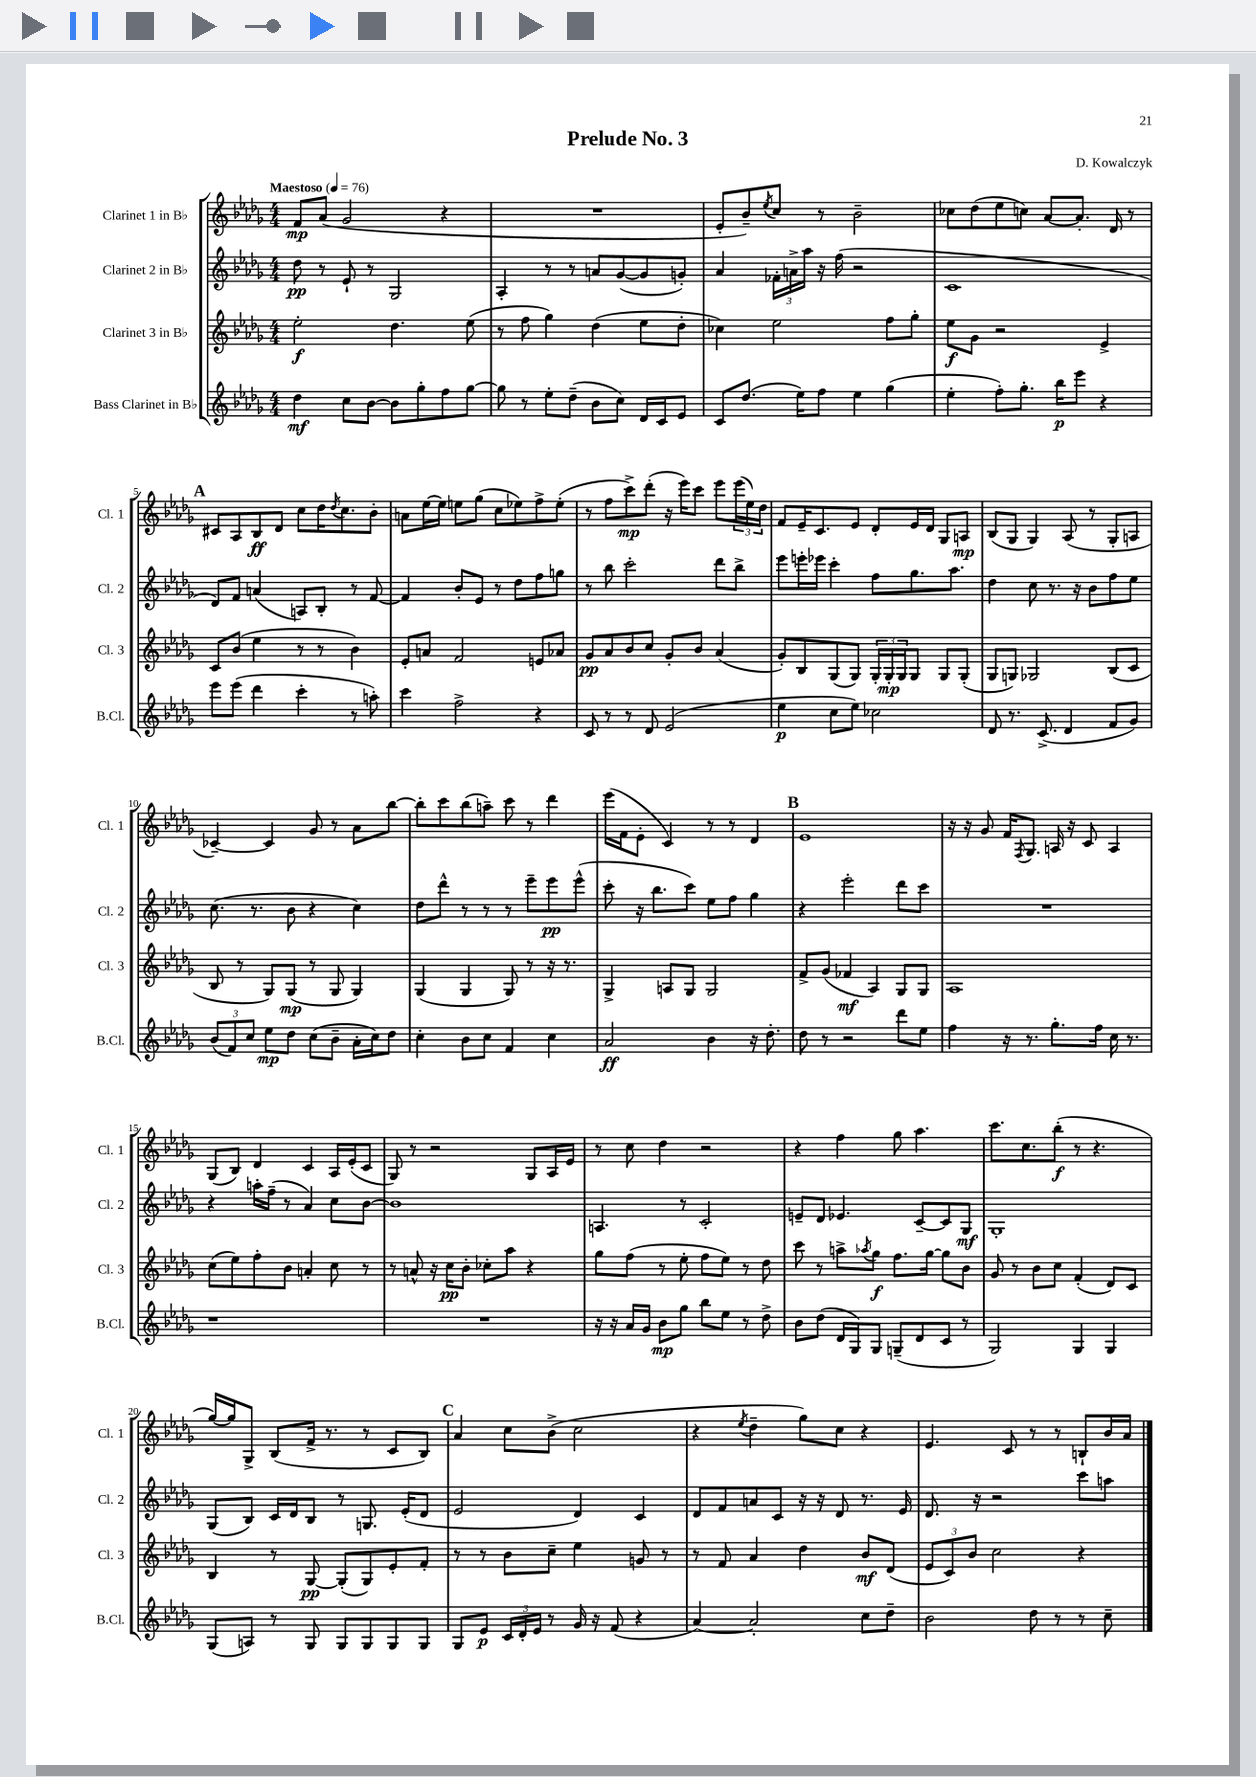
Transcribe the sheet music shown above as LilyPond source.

\header { title = "Prelude No. 3" composer = "D. Kowalczyk" }
<<
\new StaffGroup <<
\new Staff = "s0" \with { instrumentName = "Clarinet 1 in Bb" shortInstrumentName = "Cl. 1" } {
    \clef treble \key des \major \numericTimeSignature \time 4/4 \tempo "Maestoso" 4 = 76
    f'8\mp aes'8( ges'2 r4 |
    R1 |
    ees'8-. bes'8--) \acciaccatura { ees''8 } c''8 r8 bes'2-- |
    ces''8 des''8( ees''8 c''8) aes'8~ aes'8.-. des'16 r8 |
    \mark \markup { \bold "A" } cis'8 aes8 bes8\ff des'8 c''8 des''16 \acciaccatura { des''8 } c''8. bes'8-. |
    a'8 ees''16~ ees''16 e''8 ges''8( c''8 ees''8) f''8-> ees''8-.( |
    r8 f''8 c'''8->\mp) des'''8-.( r16 ees'''16) c'''8 ees'''8 \tuplet 3/2 { ees'''16( ees''16) des''16 } |
    f'8 ees'16-- c'8. ees'8 des'8-. ees'16 des'16 ges8 a8\mp |
    bes8( ges8 ges4) aes8( r8 ges8-. a8 |
    ces'4~--) ces'4 ges'8 r8 aes'8 bes''8~ |
    bes''8-. c'''8 bes''8( a''8--) c'''8 r8 des'''4 |
    ees'''16( f'16 ees'8-. c'4) r8 r8 des'4 |
    \mark \markup { \bold "B" } ees'1 |
    r16 r16 ges'8 f'16 \acciaccatura { f8 } ges8. a16 r16 c'8 a4 |
    ges8( bes8) des'4 c'4 aes16 ees'16-.( c'8 |
    ges8) r8 r2 ges8 aes16 ees'16 |
    r8 c''8 des''4 r2 |
    r4 f''4 ges''8 aes''4. |
    c'''8. c''8. bes''8-.\f( r8 r4. |
    ges''16~) ges''16 ges8-> bes8( f'16-> r8. r8 c'8 bes8) |
    \mark \markup { \bold "C" } aes'4 c''8 bes'8->( c''2 |
    r4 \acciaccatura { ees''8 } des''4-- ges''8) c''8 r4 |
    ees'4. c'8 r8 r8 b8-! bes'16 aes'16 \bar "|." |
}
\new Staff = "s1" \with { instrumentName = "Clarinet 2 in Bb" shortInstrumentName = "Cl. 2" } {
    \clef treble \key des \major \numericTimeSignature \time 4/4
    des''8\pp r8 ees'8-! r8 ges2 |
    aes4-. r8 r8 a'8 ges'8~( ges'8 g'8-.) |
    aes'4 \tuplet 3/2 { fes'16-. a'16-> aes''16 } r16 f''16( r2 |
    c'1 |
    \mark \markup { \bold "A" } des'8) f'8 a'4( a8) bes8-. r8 f'8~ |
    f'4 bes'8-. ees'8 r8 des''8 f''8 g''8 |
    r8 bes''8 c'''2-. des'''8 bes''8-> |
    ees'''8 e'''16-. ees'''16 c'''4-. f''8 ges''8. aes''8. |
    des''4 c''8 r8. r16 bes'8 f''8 ees''8 |
    c''8.( r8. bes'8 r4 c''4) |
    des''8 des'''8-^ r8 r8 r8 ees'''8-- ees'''8\pp ees'''8-^( |
    c'''8-. r16 bes''8. c'''8) ees''8 f''8 ges''4 |
    \mark \markup { \bold "B" } r4 ees'''2-. des'''8 c'''8 |
    R1 |
    r4 a''16-. f''16--( r8 aes'4) c''8 bes'8~ |
    bes'1 |
    a4. r8 c'2-. |
    e'8-- des'8 ees'4. c'8~-- c'8 ges8\mf |
    ges1-. |
    ges8( bes8) c'16 des'16 bes8 r8 g8. ees'16-.( des'8 |
    \mark \markup { \bold "C" } ees'2 des'4) c'4 |
    des'8 f'8 a'8 c'8 r16 r16 des'8 r8. ees'16 |
    des'8. r16 r2 c'''8 a''8 \bar "|." |
}
\new Staff = "s2" \with { instrumentName = "Clarinet 3 in Bb" shortInstrumentName = "Cl. 3" } {
    \clef treble \key des \major \numericTimeSignature \time 4/4
    ees''2-.\f des''4. ees''8( |
    r8 f''8 ges''4) des''4( ees''8 des''8-. |
    ces''4) ees''2 f''8 ges''8-. |
    ees''8\f ges'8 r2 ees'4-> |
    \mark \markup { \bold "A" } c'8 bes'8( ees''4 r8 r8 bes'4) |
    ees'8-. a'8 f'2 e'8 aes'8 |
    ges'8\pp aes'8 bes'8 c''8 ges'8-. bes'8 aes'4( |
    ges'8-.) bes8 ges8( ges8) \tuplet 3/2 { ges16-. ges16-.\mp ges16 } ges8 ges8 ges8-.( |
    ges8 g8) ges2 bes8( c'8 |
    bes8 r8 ges8) ges8\mp( r8 ges8 ges4) |
    ges4( ges4 ges8) r8 r16 r8. |
    ges4-> a8 ges8 ges2 |
    \mark \markup { \bold "B" } f'8-> ges'8( fes'4\mf aes4) ges8 ges8 |
    aes1 |
    c''8( ees''8) f''8-. bes'8 a'4-. c''8 r8 |
    r8 a'8-^ r16 c''16\pp bes'8-. ces''8-. aes''8 r4 |
    ges''8 f''8( r8 ees''8-. f''8 ees''8) r8 des''8 |
    c'''8 r8 a''8-> \acciaccatura { aes''8 } ges''8\f f''8. ges''16~ ges''8 bes'8 |
    ges'8 r8 bes'8 c''8 f'4-.( des'8) c'8 |
    bes4 r8 ges8~\pp ges8-.( ges8) ees'8-. f'8-. |
    \mark \markup { \bold "C" } r8 r8 bes'8 c''8-- ees''4 g'8 r8 |
    r8 f'8 aes'4 des''4 bes'8\mf des'8( |
    \tuplet 3/2 { ees'8 c'8) bes'8 } c''2 r4 \bar "|." |
}
\new Staff = "s3" \with { instrumentName = "Bass Clarinet in Bb" shortInstrumentName = "B.Cl." } {
    \clef treble \key des \major \numericTimeSignature \time 4/4
    des''4\mf c''8 bes'8~ bes'8 ges''8-. f''8 ges''8~ |
    ges''8 r8 ees''8-. des''8--( bes'8 c''8) des'16 c'16 ees'8 |
    c'8 des''8.( ees''16) f''8 ees''4 ges''4( |
    ees''4-. f''8-.) ges''8.-. bes''16\p ees'''8 r4 |
    \mark \markup { \bold "A" } ees'''8 ees'''8( des'''4 c'''4-. r8 a''8-.) |
    c'''4 f''2-> r4 |
    c'8 r8 r8 des'8 ees'2( |
    ees''4\p c''8 ees''8) ces''2 |
    des'8 r8. c'8.->( des'4 f'8 ges'8) |
    \tuplet 3/2 { bes'8( f'8) c''8 } ees''8\mp des''8 c''8( bes'8-- aes'16-. c''16) des''8 |
    c''4-. bes'8 c''8 f'4 c''4 |
    aes'2\ff bes'4 r16 des''8.-. |
    \mark \markup { \bold "B" } des''8 r8 r2 des'''8 ees''8 |
    f''4 r16 r8. ges''8.-. f''16 c''16 r8. |
    r1 |
    R1 |
    r16 r16 aes'16 ges'16 bes'8\mp ges''8 bes''8 ees''8 r8 des''8-> |
    bes'8 des''8( des'16 ges16) ges8 g8--( des'8 c'8 r8 |
    ges2) ges4 ges4 |
    ges8( a8) r8 ges8 ges8 ges8 ges8 ges8 |
    \mark \markup { \bold "C" } ges8 ees'8\p \tuplet 3/2 { c'16 des'16-. ees'16 } r8 ges'16 r16 f'8( r4 |
    aes'4~) aes'2-. c''8 des''8-- |
    bes'2 des''8 r8 r8 c''8-- \bar "|." |
}
>>
>>
